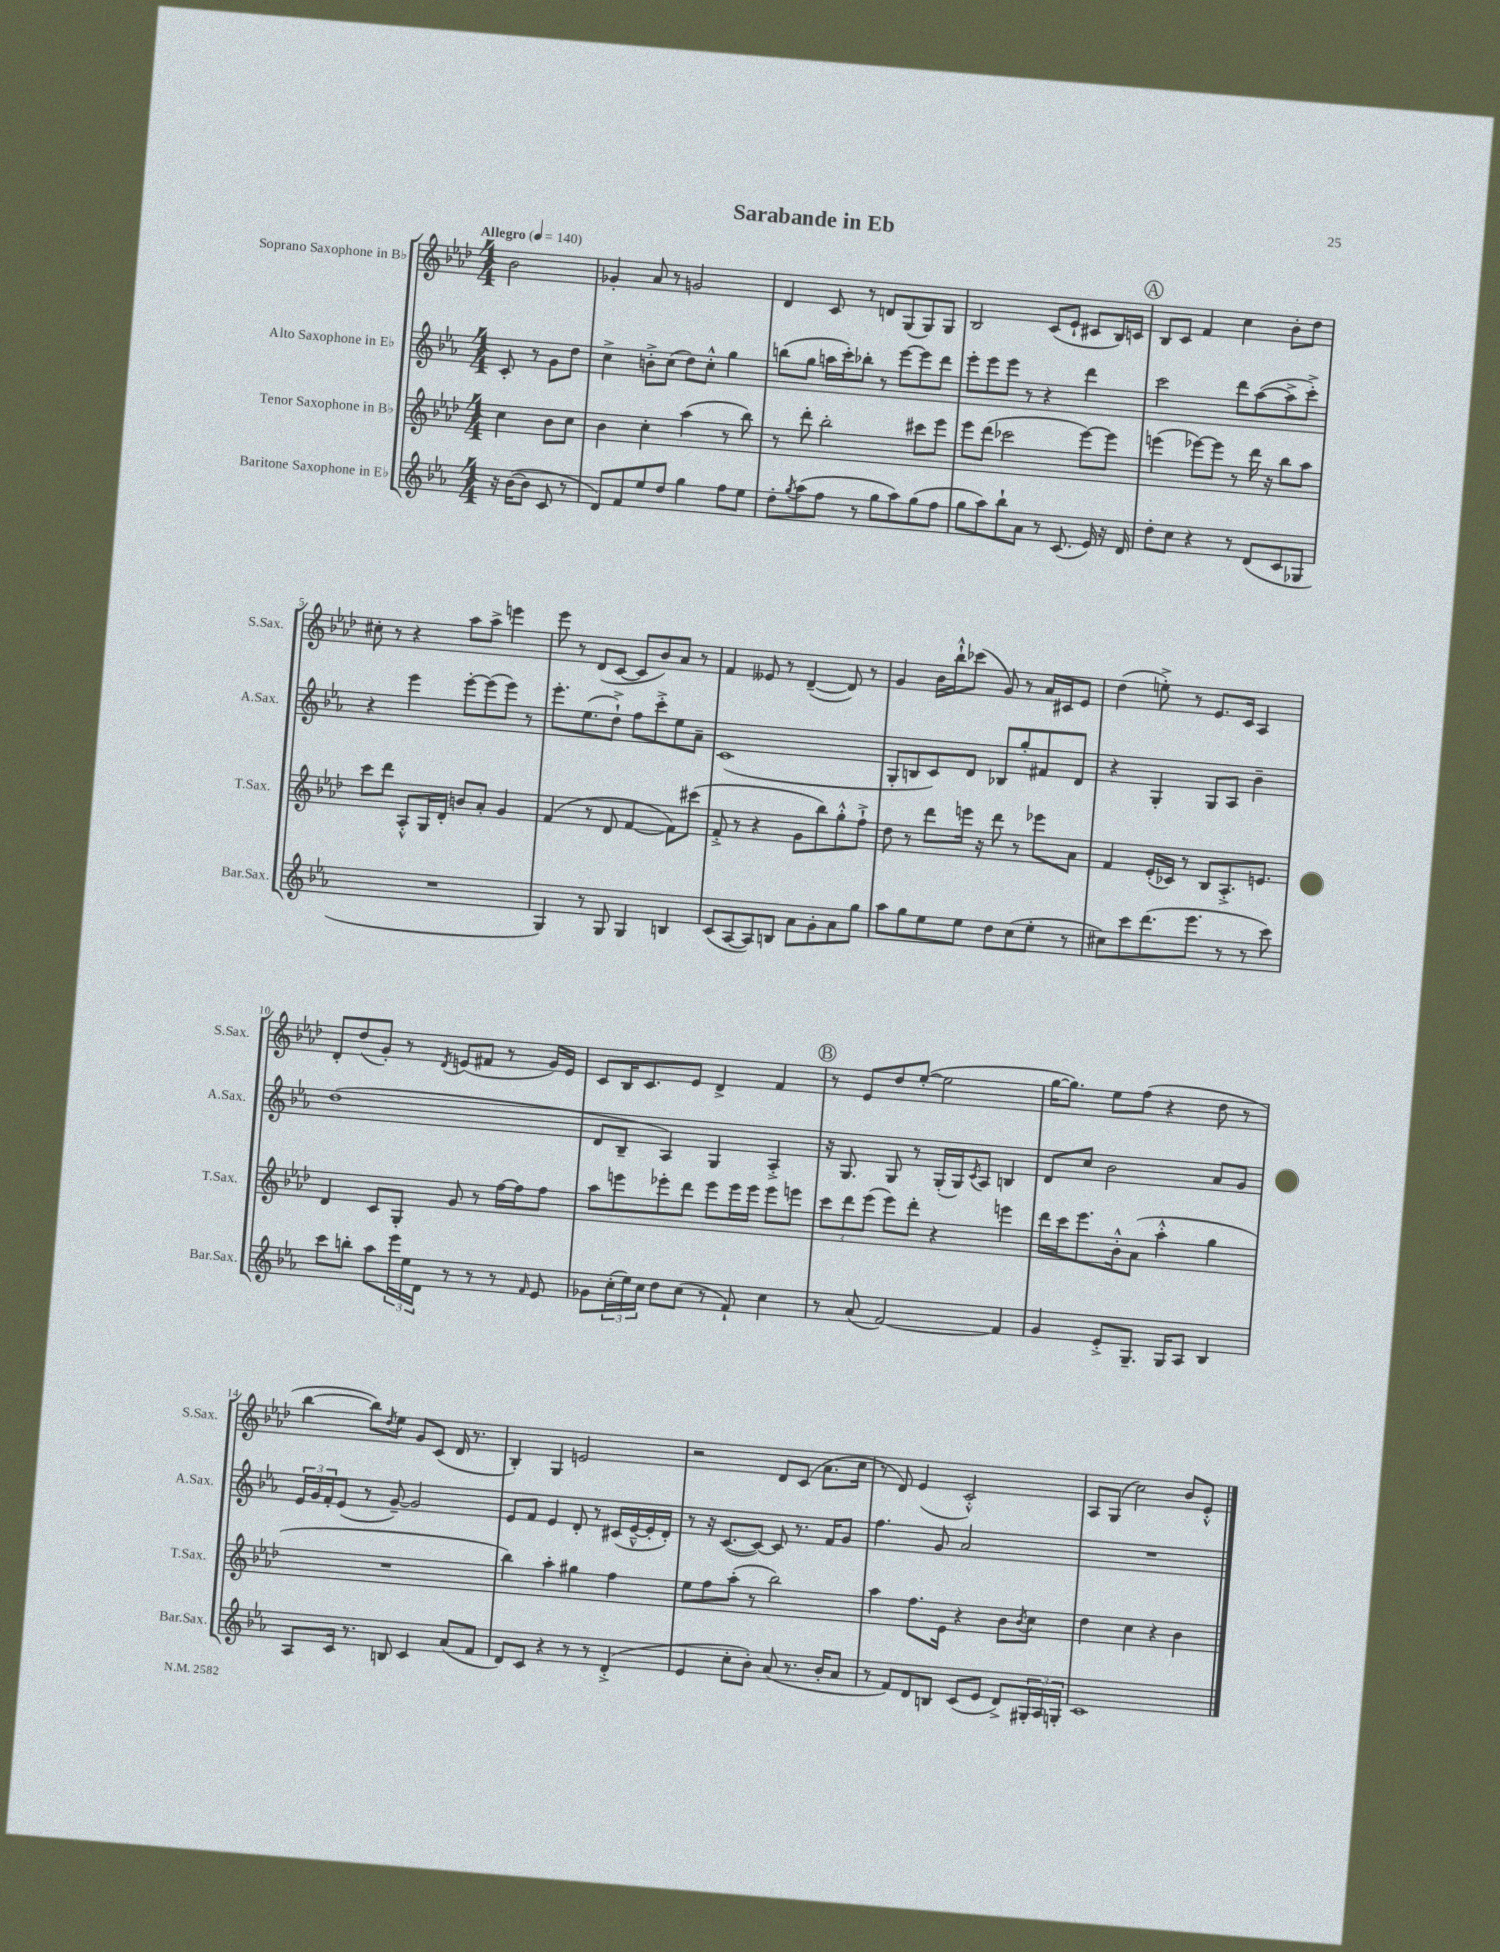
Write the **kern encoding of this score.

**kern	**kern	**kern	**kern
*staff4	*staff3	*staff2	*staff1
*clefG2	*clefG2	*clefG2	*clefG2
*k[b-e-a-]	*k[b-e-a-d-]	*k[b-e-a-]	*k[b-e-a-d-]
*M4/4	*M4/4	*M4/4	*M4/4
*MM140	*MM140	*MM140	*MM140
16r	4cc\	8c'/	2b-\
([16b-\LK	.	.	.
8b-\]J	.	8r	.
8c/	8b-\L	8g\L	.
8r	8cc\J	8dd\J	.
=	=	=	=
8d/L)	4b-\	4cc^\	4g-'/
8f/	.	.	.
8ee-/	4cc'\	8b'^\L	8a-/
8dd/J	.	(8cc\J	8r
4gg\	(4aa-\	8dd\L)	2g/
.	.	8cc'^^\J	.
8ff\L	8r	4gg\	.
8ee-\J	8bb-\)	.	.
=	=	=	=
8dd'\L	8r	(8bb\L	4d-/
8qgg/	.	.	.
(8aa-\	8ddd-'\	8gg\J	.
8ff\J	2bb-'\	16aa\LL	8c/
.	.	16ccc'\J)	.
8r	.	8bb-'\J	8r
8gg\L	.	8r	8d/L
8aa-\)	.	[8eee-\L	(8G/
(8gg\	8ccc#\L	8eee-\]	8G/)
8ff\J	8eee-\J	8ddd\J	8G/J
=	=	=	=
8gg\L	8eee-\L	8eee-'\L	2B-/
8aa-\)	(8ddd-\J	8eee-\	.
8bb-`\	2ccc-\	8eee-\J	.
8a-\J	.	8r	.
8r	.	4r	(8c/L
(8.c/	.	.	8e-`/J
.	[8eee-\L)	4ddd\	8c#/L
16e-/)	.	.	.
16r	8eee-\]J	.	16B-/L)
16d/	.	.	16c/JJ
=	=	=	=
8dd'\L	(4eee\	2ccc\	8B-/L
8cc\J	.	.	8c/J
4r	[8eee-\L)	.	4f/
.	8eee-\]J	.	.
8r	8r	8ddd\L	4cc\
(8d/L	16ddd-\	([8aa-\	.
.	16r	.	.
8c/	8bb-\L	8aa-^\]	8b-'\L
8G-/J	8aa-\J	8ccc'^\J)	8dd-\J
=	=	=	=
1r	8ccc\L	4r	8cc#'\
.	8ddd-\J	.	8r
.	8A-'^^/L	4eee-\	4r
.	16G/L	.	.
.	16d-'/JJ	.	.
.	8b/L	[8eee-'\L	8aa-\L
.	8a-'/J	(8eee-\]	8aa-^\J
.	4g/	8eee-\J)	4eee\
.	.	8r	.
=	=	=	=
4G/)	(4f/	8.eee-'\L	8eee-\
.	.	.	8r
.	.	(8.ee-\	.
8r	8r	.	(8d-/L
8G/	8d-/	8dd`^\J)	[8c/J
4G/	[4f/	8ff\L	8c/]L
.	.	8ccc'^\	8b-/)
4B/	8f\]L)	8ee-\	8a-/J
.	(8ccc#\J	8a-~\J	8r
=	=	=	=
(8c/L	8f'^/	(1c	4f/
[8A-/	8r	.	.
8A-/])	4r	.	8e--/
8B/J	.	.	8r
8a-\L	8g\L	.	([4d-~/
8g'\	8bb-\)	.	.
8a-\	8gg'^^\	.	8d-/])
8gg\J	8ff`^\J	.	8r
=	=	=	=
8aa-\L	8dd-\	8G'/L	4g/
8gg\	8r	8B/	.
8ee-\	8ddd-\L	8c/)	16b-\LL
.	.	.	16bb-`^^\J
8ee-\J	16eee\Jk	8d/J	(8ccc-\J
.	16r	.	.
8dd\L	8ddd-\	8B-/L	8g/)
(8cc\	8r	8gg'/	8r
8ee-'\J	8eee-\L	8f#/	16a-/LL
.	.	.	16c#/J
8r	8a-\J	8d/J	8e-/J
=	=	=	=
8cc#\L)	4f/	4r	(4dd-\
8ccc\	.	.	.
(8.ddd\	(16e-'/LL	4G'/	8ee'^\)
.	16c-/JJ)	.	.
.	8r	.	8r
8.eee-\J	.	.	.
.	8B-/L	8G/L	8.e-/L
8r	8.A-'^/	8A-/J	.
.	.	.	16c/Jk
8r	.	4b-~\	4A-/
.	8.e/J	.	.
8ccc\)	.	.	.
=	=	=	=
8ccc\L	4d-/	(1dd	8d-'/L
8bb'\J	.	.	(8dd-/
8aa-\L	8c/L	.	8g'/J)
24eee-\L	8G'/J	.	8r
24ee-\	.	.	.
24d\JJ	.	.	.
.	.	.	8qd-/
8r	8g/	.	(8e/L
8r	8r	.	8f#/J
8r	[16ff\LL	.	8r
.	16ff\]J	.	.
16qqf/	.	.	.
8e-/	8ff\J	.	16g/LL)
.	.	.	16e/JJ
=	=	=	=
8g-\L	8aa-\L	8d/L	8c/L
(24cc'\L	8eee\	8B-~/J	16B-/K
24ee-\)	.	.	.
.	.	.	8.c/
24cc\JJ	.	.	.
8dd\L	8eee-'\	4A-/)	.
(8cc\J	8ddd-\J	.	8e-/J
8r	8eee-\L	4G/	4d-^/
8f`/)	16eee-\L	.	.
.	16eee-\JJ	.	.
4cc\	8eee-\L	4A-'^/	4f/
.	8eee\J	.	.
=	=	=	=
8r	12ccc\L	16r	8r
.	.	8.G/	.
.	12ddd-\	.	.
(8a-/	.	.	8e-/L
.	(12eee-\J	.	.
[2f/)	8eee-\L)	8G/	8dd-/
.	8ddd-'\J	8r	([8ee-'/J
.	4r	(16G'/LL	2ee-\]
.	.	16G/J)	.
.	.	8qc/	.
.	.	8A-/J	.
4f/]	4eee\	4B/	.
=	=	=	=
4g/	16ddd-\LL	8d/L	[16gg\LK
.	16ccc\J	.	8.gg\]J)
.	8.eee-\	8cc/J	.
8e-'^/L	.	2b-\	8ee-\L
.	16b-'^^\k	.	.
8.G~/J	(8a-\J	.	(8ff\J
.	4aa-'^^\	.	4r
16G/LK	.	.	.
8A-/J	.	.	.
4B-/	4gg\	8a-/L	8dd-\
.	.	8g/J	8r
=	=	=	=
8A-/L	1r	24e-/LL	[4bb-\
.	.	24g/	.
.	.	24f'/J	.
16c/Jk	.	(8e-/J	.
8.r	.	.	.
.	.	8r	8bb-\]L)
.	.	.	8qdd-/
8B/	.	[8g~/)	8ee-\J
4c/	.	2g/]	8g/L
.	.	.	(8c/J
(8a-/L	.	.	16d-/
.	.	.	8.r
8f/J	.	.	.
=	=	=	=
8d/L)	4bb-\)	8e-/L	4B-'/)
8c/J	.	8f/J	.
4r	4aa-'\	4e-/	4G/
8r	4gg#\	8d'/	2e/
8r	.	8r	.
(4d'^/	4ff\	(16c#/LL	.
.	.	[16e-~^^/	.
.	.	16e-'/]	.
.	.	16d'/JJ)	.
=	=	=	=
4e-/	8ee-\L	8r	2r
.	8ff\	16r	.
.	.	([8.c/L	.
8cc'\L	(8aa-'\J	.	.
8b-'\J)	8r	8c/_J)	.
(8a-/	2bb-\)	8c/]	8d-/L
8.r	.	8.r	(8c/J
.	.	.	8.a-\L
16b-'/LK	.	16f/LK	.
8a-/J	.	8g/J	.
.	.	.	16cc\Jk
=	=	=	=
8r	4aa-\	4.ff\	8r
8f/L)	.	.	8d-/)
8d/	8.ff\L	.	(4e-/
8B/J	.	8g/	.
.	16e-\Jk	.	.
(8c/L	4r	2a-/	2c'^^/)
8e-/J	.	.	.
8d^/L)	8b-\L	.	.
.	8qb-/	.	.
24G#'/L	8cc\J	.	.
24A-/	.	.	.
24G'/JJ	.	.	.
=	=	=	=
1c	4dd-\	1r	8A-/L
.	.	.	(8G/J
.	4cc\	.	2cc\)
.	4r	.	.
.	4b-\	.	8b-/L
.	.	.	8e-'^^/J
==	==	==	==
*-	*-	*-	*-
